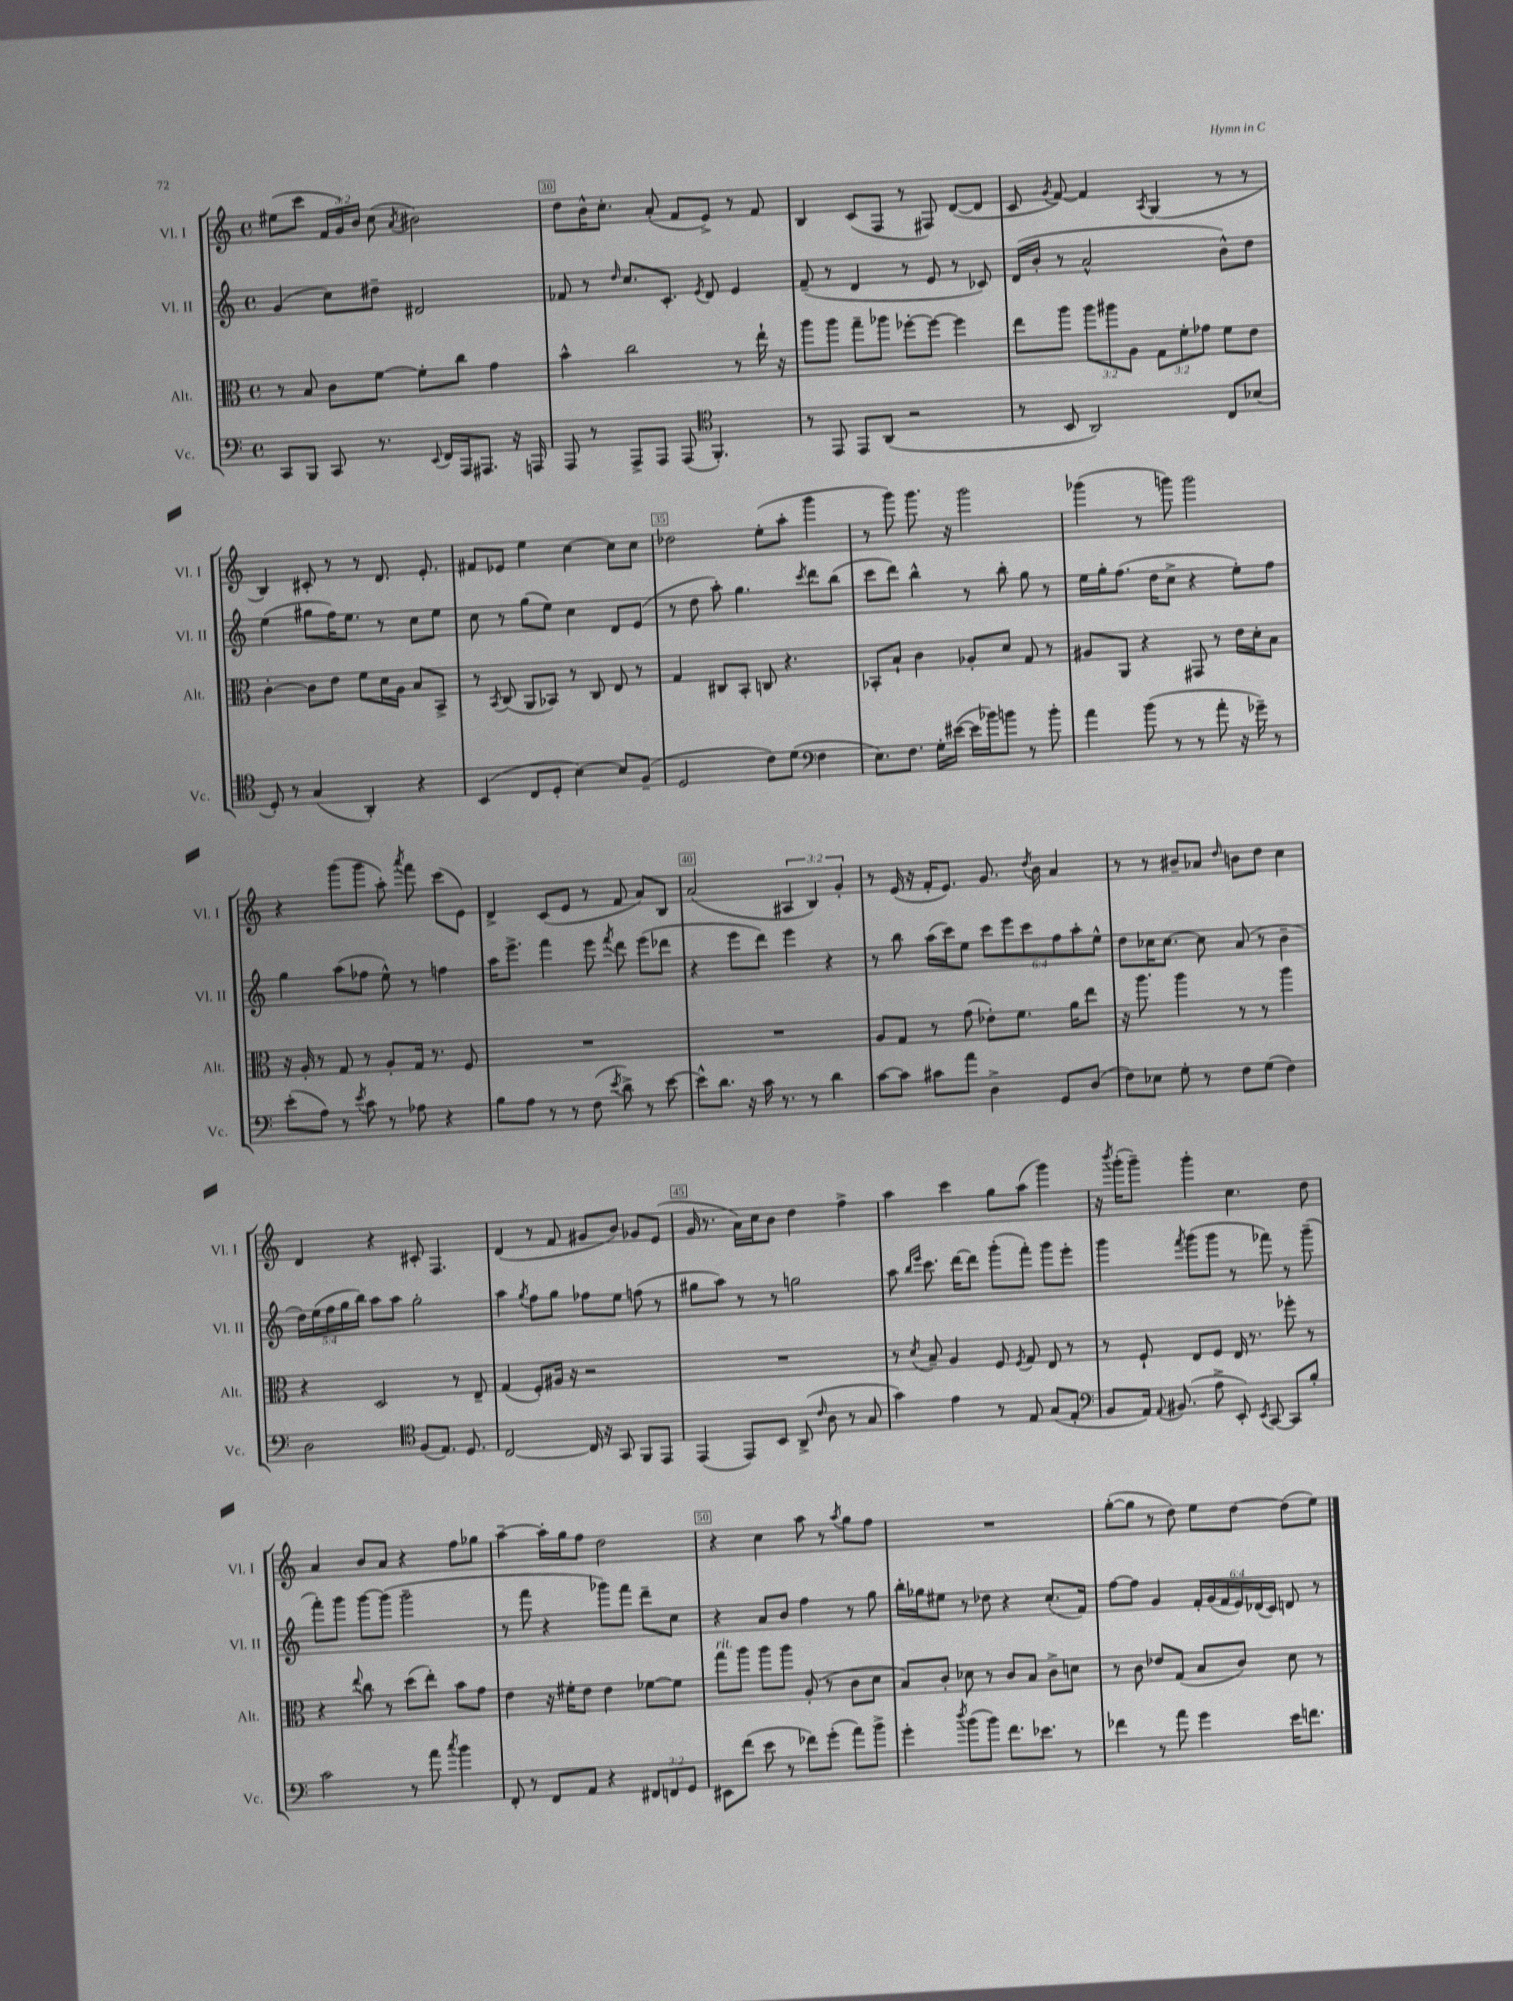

**kern	**kern	**kern	**kern
*staff4	*staff3	*staff2	*staff1
*clefF4	*clefC3	*clefG2	*clefG2
*k[]	*k[]	*k[]	*k[]
*M4/4	*M4/4	*M4/4	*M4/4
*met(c)	*met(c)	*met(c)	*met(c)
8CC	8r	(4g	(8ee#
8BBB	8B	.	8ccc
8CC	8c	8cc)	24f
.	.	.	24g)
.	.	.	24b
8.r	[8f	8dd#~	(8cc
.	.	.	8qa
.	8f']	2d#	2b#)
8qqEE	.	.	.
16FF	.	.	.
16AAA	8cc	.	.
8.AAA#	.	.	.
.	4g	.	.
16r	.	.	.
16AAA	.	.	.
=	=	=	=
8AAA	4b^^	8f-	8dd
8r	.	8r	16b^^
.	.	.	8.cc'
.	.	16qqdd	.
8AAA^	2cc	8.cc	.
8AAA	.	.	(8a'
.	.	8.c'	.
(8AAA	.	.	8f
*clefC4	*	*	*
.	.	8qe	.
4.FF')	.	8d	8e^)
.	8r	4e	8r
.	16ee`	.	8f
.	16r	.	.
=	=	=	=
8r	8aa	(8f~	4B
8EE	8aa	8r	.
8EE	8gg~	4d	(8c
(8AA	8aa-	.	8F
2r	[8ff-'	8r	8r
.	8ff-_	8e	8F#)
.	4ff-]	8r	([8d
.	.	8c-)	8d]
=	=	=	=
8r	8ee	(16d	8c
.	.	16b'	.
.	.	.	8qg
8BB	8aa	8r	[8f)
2AA)	12aa	2a^^	4f]
.	12aa#	.	.
.	12A	.	.
.	.	.	8qA
.	12G	.	(4G
.	12f'	.	.
.	12g-	.	.
8C	8f	8b^^)	8r
(8B-	8e	8dd	8r
=	=	=	=
8D')	[4c'	(4ee	4B)
8r	.	.	.
(4G	8c]	8gg#	8c#'
.	8e	16ff)	8r
.	.	8.ee	.
4AA')	8f	.	8r
.	16d	8r	8.d
.	16A	.	.
4r	8B	8cc	.
.	.	.	8.e'
.	8BB^	8ee	.
=	=	=	=
(4BB	8r	8cc	8f#
.	8qBB	.	.
.	(8C	8r	8e-
8C	8AA	(8gg	4ee
8D'	8BB-)	8ee)	.
[4B)	8r	4cc	[4cc
.	8C	.	.
8B]	8E	8d	8cc]
(8F~	8r	(8e	8cc
=	=	=	=
2D	4G	8r	2dd-
.	.	8dd	.
.	8C#	8aa')	.
.	8BB'	4.gg	.
8c)	8C	.	(8ee'
(8d	4.r	.	8aa'
*clefF4	*	*	*
.	.	8qccc	.
4F	.	8ddd	4ggg
.	.	(8bb	.
=	=	=	=
8.E)	8BB-'	8ccc	8r
.	8B`	8ddd)	8ggg)
8.F	.	.	.
.	4c	4bb^^	8.ggg
16G'	.	.	.
([16e#	.	.	16r
16e#]	8A-'	8r	2ggg
16b-)	.	.	.
8b	8d	8bb'	.
8r	8G	8gg	.
8b'	8r	8r	.
=	=	=	=
4a	8A#	16ee	(4ggg-
.	.	16gg'	.
.	8AA	(8.ff	.
(8b	4r	.	8r
.	.	16dd	.
8r	.	8cc^	8ggg)
8r	8GG#	4r	2ggg
8a'	8r	.	.
16r	16e	8ee')	.
16g-~)	16d'	.	.
8r	8B	8ff	.
=	=	=	=
(8e'	16r	4gg	4r
.	16A'	.	.
8A)	8r	.	.
8r	8G	(8aa	(8ggg
8qe	.	.	.
8c	8r	8ff-	8ggg
8r	8A'	8ee^^)	8aa')
.	.	.	8qaaa
8A-	16G	8r	8fff
.	8.r	.	.
4r	.	4ff	(8ccc
.	8F	.	8e)
=	=	=	=
8B	1r	16aa	4d^
.	.	8.eee^	.
8A	.	.	.
8r	.	4fff	(8c
8r	.	.	8e
(8F	.	8eee	8r
8qe	.	8qfff	.
8d^)	.	8ddd	8f
8r	.	(8eee	8a)
[8e	.	8ddd-	8B
=	=	=	=
8e^^]	1r	4r	(2a
8.d	.	.	.
.	.	8eee	.
16r	.	.	.
16c	.	8ddd)	.
8.r	.	.	.
.	.	4eee	6A#
8r	.	.	.
.	.	.	6B)
4d	.	4r	.
.	.	.	6g'
=	=	=	=
[8c	8A	8r	8r
8c]	8G	8bb	(16e
.	.	.	16r
8c#	8r	(16aa	16f'
.	.	16ccc)	8.e)
8a	(8g	8ee	.
4D^	8e-')	12ccc	8.g
.	.	12eee	.
.	8.f	.	.
.	.	12ccc	.
.	.	.	8qdd
.	.	.	16b
8GG	.	12ff	4a
.	16a	.	.
.	.	12aa'	.
(8D	8ee	.	.
.	.	12ee^^	.
=	=	=	=
8F)	16r	8dd	8r
.	8.aa	.	.
8E-	.	16cc-	8r
.	.	[8.cc-	.
8G'	4aa	.	8b#~
8r	.	8cc-]	8a-
.	.	.	16qqdd
8F	8r	(8a	8b
(8G	8r	8r	8dd
4F)	4aa	4b~	4cc
=	=	=	=
2D	4r	20dd)	4d
.	.	(20ee	.
.	.	20ff	.
.	.	20gg	.
.	.	20bb)	.
.	2D	8aa	4r
.	.	8aa	.
*clefC4	*	*	*
(8F	.	2gg'	8c#'
8.E)	.	.	4.F
.	8r	.	.
8.D	.	.	.
.	8E~	.	.
=	=	=	=
[2C	(4G	4aa	(4d
.	.	8qgg	.
.	8F')	8ff	8r
.	16A#	8gg	8f
.	16r	.	.
16C]	2r	8ff-	8g#
16r	.	.	.
8GG	.	8ee	8b)
8FF	.	(8ff	8g-
8EE	.	8r	(8e
=	=	=	=
(4EE	1r	8gg#	16g
.	.	.	8.r
.	.	8aa)	.
8EE)	.	8r	16a)
.	.	.	16cc
8BB	.	8r	8b
(8AA^	.	2gg	4dd
16qqc	.	.	.
8A	.	.	.
8r	.	.	4ff^
8G	.	.	.
=	=	=	=
4g)	8r	8aa	4aa
.	.	16qqbb	.
.	8qd	16qqeee	.
.	8B~	8.ccc	.
4e	4A	.	4ccc
.	.	[16ddd	.
.	.	8ddd]	.
8r	8F	(8ggg'	8gg
.	8qF	.	.
8E	8G	8fff')	(8aa
(8G	8E	8ggg	4ggg)
8E'	8r	8eee'	.
=	=	=	=
*clefF4	*	*	*
8BB	8r	4ggg	16r
.	.	.	8qbbb
.	.	.	(16ggg'
16AA)	8F`	.	8ggg~)
8qqAA	.	.	.
(8.BB#	.	.	.
.	.	8qfff	.
.	8E	(8ggg	4ggg'
8A^	8F	8ggg	.
8EE')	16E	8r	4.cc
.	8.r	.	.
8qEE	.	.	.
[8CC	.	8fff-)	.
8CC]	8ff-'	8r	.
8B'	8r	(8ggg~	8dd
=	=	=	=
2c	4r	8fff')	4a
.	.	8ggg	.
.	8qqee	.	.
.	8cc	[8ggg	8b
.	8r	(8ggg]	8a
8r	(8dd	2ggg~	4r
8a	8ee')	.	.
8qcc	.	.	.
4b	8b	.	8ff
.	8g	.	8gg-
=	=	=	=
8FF'	4e	8r	[4aa~
8r	.	8fff	.
8FF	16r	4r	16aa']
.	16f#'	.	16gg
8AA	8e	.	8ff
4r	4e	8ggg-)	2dd
.	.	8fff	.
12FF#	[8f-	8ddd~	.
12FF	.	.	.
.	8f-]	8cc	.
12GG	.	.	.
=	=	=	=
8EE#	8gg	4r	4r
(8f	8aa	.	.
8e	8aa	8a	4cc
8r	8aa	8b	.
8f-)	(8A'	4ff	8aa
(8g'	8r	.	8r
.	.	.	8qaa
8a)	8c	8r	8gg
8b^	8d	8gg	8ff
=	=	=	=
4g'	8B)	16bb'	1r
.	.	16gg-	.
.	8c'	8ee#	.
8qdd	.	.	.
(8b	8d-	8r	.
8b)	8r	8dd-	.
8.f	8c	4r	.
.	8B	.	.
8.e-	.	.	.
.	8c^	(8.cc'	.
8r	8d	.	.
.	.	16f)	.
=	=	=	=
4f-	8r	[8ff	([8gg'
.	8c	8ff]	8gg]
8r	8e-	4g	8r
8a	(8G	.	8dd)
4g	8B	24f'	8ee
.	.	(24g	.
.	.	24f	.
.	8c)	24e)	[8dd
.	.	(24d-	.
.	.	24c)	.
16e	8d	8d	(8dd]
8.f	.	.	.
.	8r	8r	8ee)
==	==	==	==
*-	*-	*-	*-
